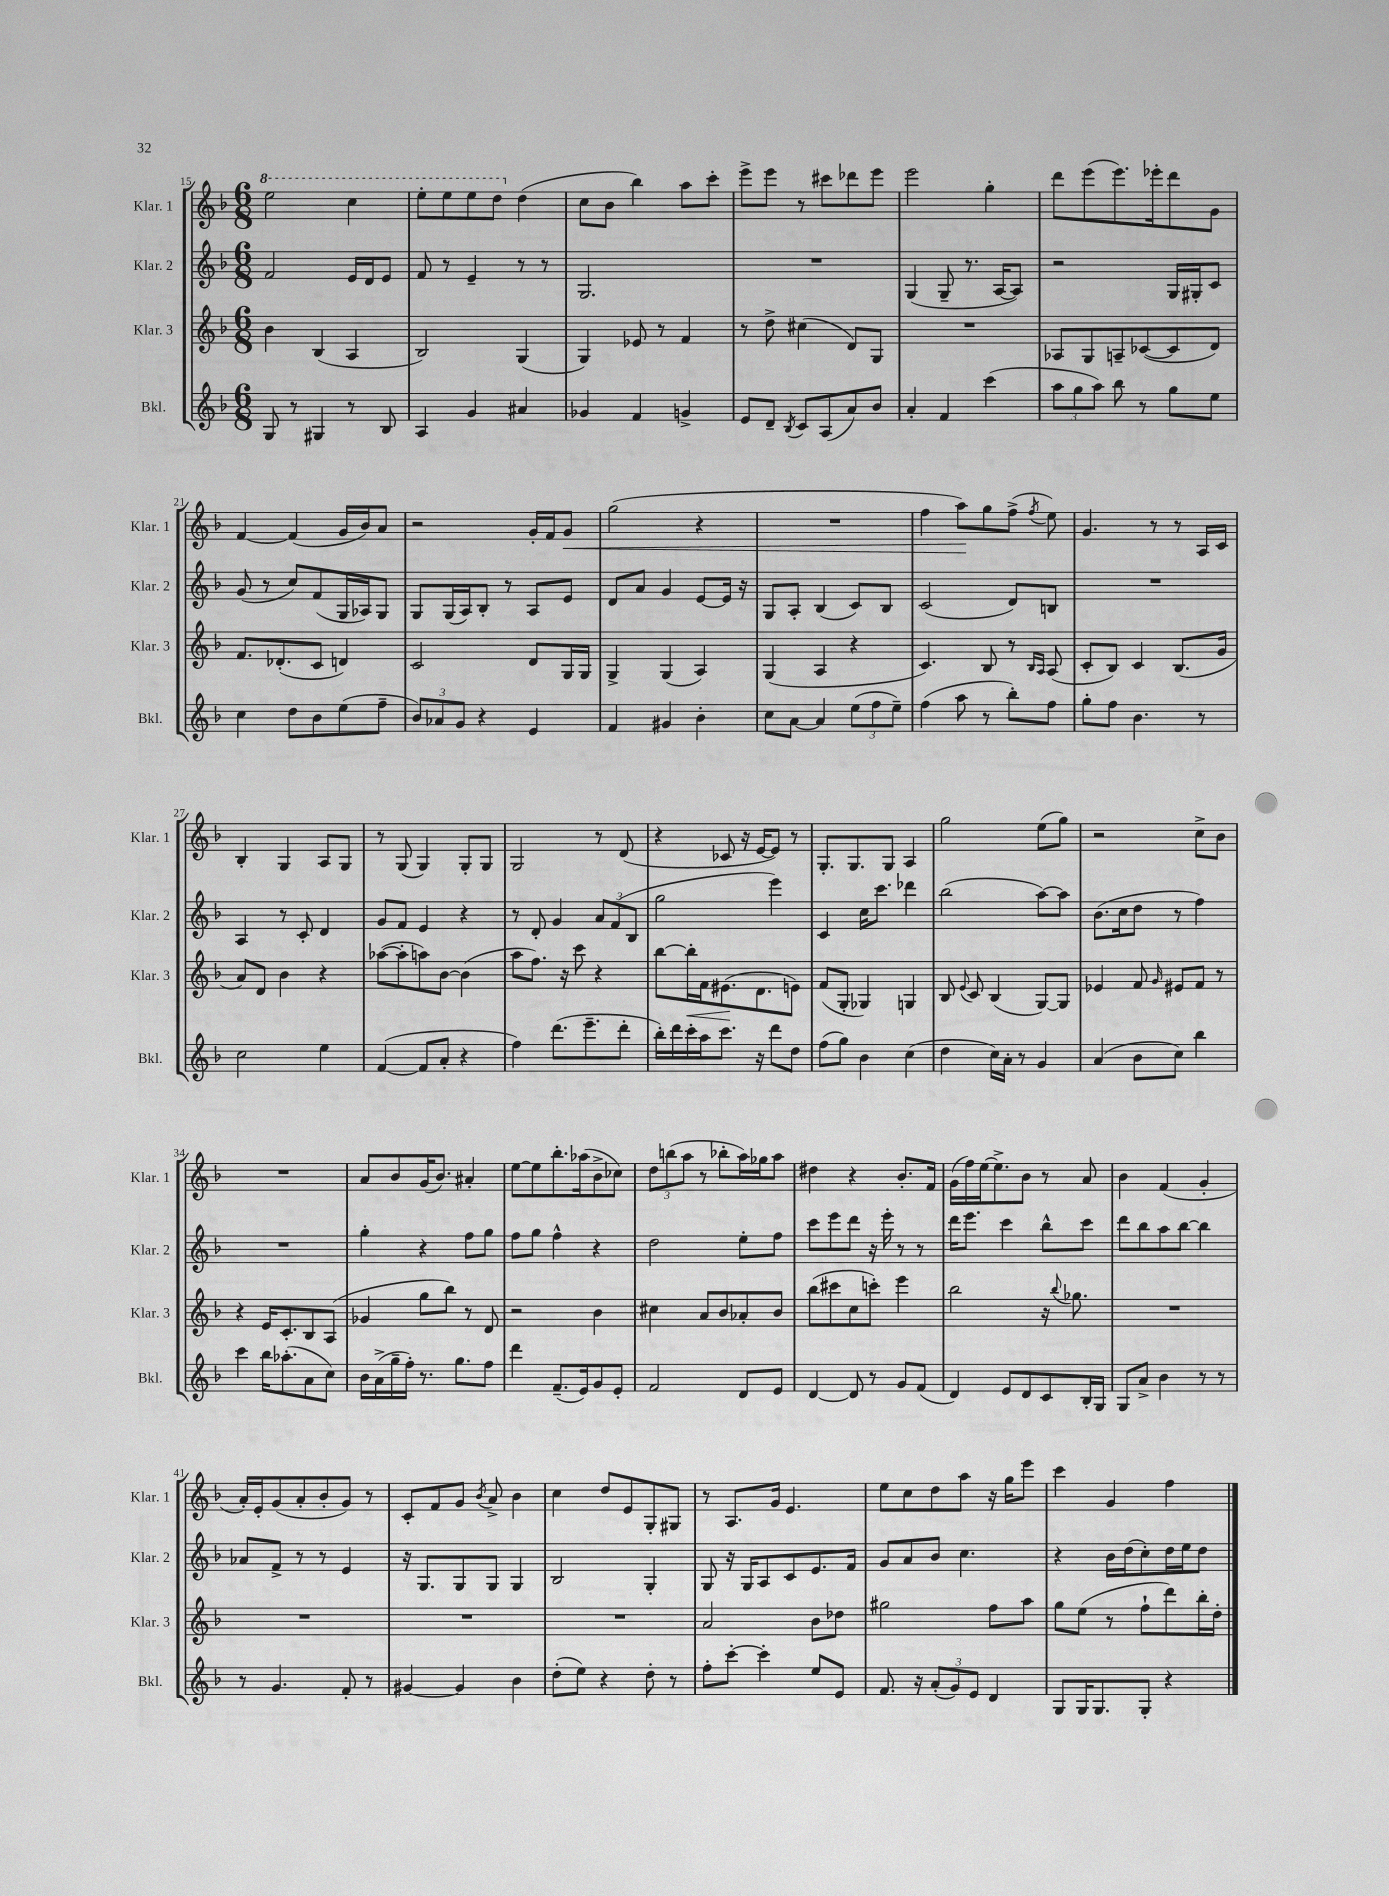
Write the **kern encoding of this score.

**kern	**kern	**dynam	**kern	**kern	**dynam
*part4	*part3	*part3	*part2	*part1	*part1
*staff4	*staff3	*staff3	*staff2	*staff1	*staff1
*I"Bkl.	*I"Klar. 3	*	*I"Klar. 2	*I"Klar. 1	*
*I'Bkl.	*I'Klar. 3	*	*I'Klar. 2	*I'Klar. 1	*
*clefG2	*clefG2	*	*clefG2	*clefG2	*
*k[b-]	*k[b-]	*	*k[b-]	*k[b-]	*
*M6/8	*M6/8	*	*M6/8	*M6/8	*
*	*	*	*	*8va	*
=15	=15	=15	=15	=15	=15
8G/	4b-\	.	2f/	2eee\	.
8r	.	.	.	.	.
4G#X/	(4B-/	.	.	.	.
8r	4A/	.	16e/LL	4ccc\	.
.	.	.	16d/J	.	.
8B-/	.	.	8e/J	.	.
=16	=16	=16	=16	=16	=16
4A/	2B-/)	.	8f/	8eee'\L	.
.	.	.	8r	8eee\	.
4g/	.	.	4e~/	8eee\	.
.	.	.	.	8ddd\J	.
*	*	*	*	*X8va	*
4a#X/	(4G/	.	8r	(4dd\	.
.	.	.	8r	.	.
=17	=17	=17	=17	=17	=17
4g-X/	4G/)	.	2.G/	8cc\L	.
.	.	.	.	8b-\J	.
4f/	8e-X/	.	.	4bb-\)	.
.	8r	.	.	.	.
4gn^/	4f/	.	.	8aa\L	.
.	.	.	.	8ccc'\J	.
=18	=18	=18	=18	=18	=18
8e/L	8r	.	2.r	8eee^\L	.
8d~/J	8dd^\	.	.	8eee\J	.
8qB-/	.	.	.	.	.
8c/L	(4cc#X\	.	.	8r	.
(8A/	.	.	.	8ccc#X\L	.
8a/)	8d/L)	.	.	8ddd-X\	.
8b-/J	8G/J	.	.	8eee\J	.
=19	=19	=19	=19	=19	=19
4a'/	2.r	.	(4G/	2eee\	.
4f/	.	.	8G~/	.	.
.	.	.	8.r	.	.
(4ccc\	.	.	.	4gg'\	.
.	.	.	[16A/KL	.	.
.	.	.	8A/J])	.	.
=20	=20	=20	=20	=20	=20
12aa\L	8A-X/L	.	2r	8ddd\L	.
12gg\	.	.	.	.	.
.	8G/	.	.	(8eee\	.
12aa\J)	.	.	.	.	.
8bb-\	8An~/	.	.	8.eee\)	.
8r	([8c-X/	.	.	.	.
.	.	.	.	16eee-X'\k	.
8gg\L	8c-/]	.	16G/LL	8ddd\	.
.	.	.	16G#X'/J	.	.
8ee\J	8d/J)	.	8c/J	8g\J	.
!!LO:LB:g=z
=21	=21	=21	=21	=21	=21
4cc\	8.f/L	.	(8g/	[4f/	.
.	.	.	8r	.	.
.	(8.d-X'/	.	.	.	.
8dd\L	.	.	8cc/L)	(4f/]	.
8b-\	8c/J	.	(8f/	.	.
(8ee\	4dn/)	.	16G/L	16g/LL	.
.	.	.	16A-X/J)	16b-/J)	.
8ff~\J	.	.	8G/J	8a/J	.
=22	=22	=22	=22	=22	=22
12b-/L)	2c/	.	8G/L	2r	.
12a-X/	.	.	.	.	.
.	.	.	(16G/L	.	.
12g/J	.	.	.	.	.
.	.	.	16A/J)	.	.
4r	.	.	8B-'/J	.	.
.	.	.	8r	.	.
4e/	8d/L	.	8A/L	16g'/LL	.
.	.	.	.	16f/J	.
!	!	!	!	!	!LO:HP:b
.	16G/L	.	8e/J	8g/J	<
.	16G/JJ	.	.	.	.
=23	=23	=23	=23	=23	=23
4f/	4G^/	.	8d/L	(2gg\	.
.	.	.	8a/J	.	.
4g#X/	(4G/	.	4g/	.	.
4b-'\	4A/)	.	[8e/L	4r	.
.	.	.	16e/Jk]	.	.
.	.	.	16r	.	.
=24	=24	=24	=24	=24	=24
8cc\L	(4G/	.	8G/L	2.r	.
[8a\J	.	.	8A'/J	.	.
4a/]	4A/	.	(4B-/	.	.
(12ee\L	4r	.	8c/L)	.	.
12ff\	.	.	.	.	.
.	.	.	8B-/J	.	.
12ee~\J)	.	.	.	.	.
=25	=25	=25	=25	=25	=25
(4ff\	4.c/)	.	(2c/	4ff\	.
8aa\	.	.	.	8aa\L)	.
8r	8B-/	.	.	8gg\	[
8bb-'\L)	8r	.	8d/L)	(8ff^\J	.
.	16qqB-/LL	.	.	.	.
.	16qqA/JJ	.	.	8qff/	.
8ff\J	(8A/	.	8Bn/J	8ee\)	.
=26	=26	=26	=26	=26	=26
8gg'\L	8c'/L	.	2.r	4.g/	.
8ff\J	8B-/J)	.	.	.	.
4.b-\	4c/	.	.	.	.
.	.	.	.	8r	.
.	(8.B-/L	.	.	8r	.
8r	.	.	.	16A/LL	.
.	16g/Jk	.	.	16c/JJ	.
!!LO:LB:g=z
=27	=27	=27	=27	=27	=27
2cc\	8a/L)	.	4A/	4B-'/	.
.	8d/J	.	.	.	.
.	4b-\	.	8r	4G/	.
.	.	.	8c'/	.	.
4ee\	4r	.	4d/	8A/L	.
.	.	.	.	8G/J	.
=28	=28	=28	=28	=28	=28
([4f/	([8aa-X\L	.	8g/L	8r	.
.	8aa-'\]	.	8f/J	(8G/	.
8f/L]	8aan\)	.	4e/	4G/)	.
8a'/J	[8b-\J	.	.	.	.
4r	(4b-\]	.	4r	8G'/L	.
.	.	.	.	8G/J	.
=29	=29	=29	=29	=29	=29
4ff\)	8aa\L	.	8r	2G/	.
.	8.ff\J)	.	8d'/	.	.
(8.ddd\L	.	.	4g/	.	.
.	16r	.	.	.	.
.	8ccc\	.	.	.	.
8.eee~\	.	.	.	.	.
.	4r	.	12a/L	8r	.
.	.	.	(12f/	.	.
8ddd'\J	.	.	.	(8d/	.
.	.	.	12B-/J	.	.
=30	=30	=30	=30	=30	=30
16bb-'\LL)	[8bb-\L	.	2gg\	4r	.
16ddd\	.	.	.	.	.
!	!	!LO:HP:b	!	!	!
16ccc'\	16bb-'\L]	<	.	.	.
16aa\J	16f\J	.	.	.	.
8.ccc\J	(8.e#X\	.	.	8c-X/	.
.	.	.	.	16r	.
16r	8.d\	[	.	[16e/KL	.
8ddd\L	.	.	4eee\)	8e/J])	.
8dd\J	8en\J)	.	.	8r	.
=31	=31	=31	=31	=31	=31
(8ff\L	(8f/L	.	4c/	8.G'/L	.
8gg\J)	8G'/J	.	.	.	.
.	.	.	.	8.G/	.
4b-\	4G-X/)	.	16cc\KL	.	.
.	.	.	8.ccc\J	.	.
.	.	.	.	8G/J	.
(4cc\	4Gn/	.	4ddd-X\	4A/	.
=32	=32	=32	=32	=32	=32
4dd\	8B-/	.	(2bb-\	2gg\	.
.	8qqe/	.	.	.	.
.	8c/	.	.	.	.
16cc\LL)	(4B-/	.	.	.	.
16a'\JJ	.	.	.	.	.
8r	.	.	.	.	.
4g/	[8G/L)	.	[8aa\L)	(8ee\L	.
.	8G/J]	.	8aa\J]	8gg\J)	.
=33	=33	=33	=33	=33	=33
(4a/	4e-X/	.	(8.b-\L	2r	.
.	.	.	16cc\k	.	.
8b-\L	8f/	.	8dd\J	.	.
.	16qqg/	.	.	.	.
8cc\J)	8e#X/L	.	8r	.	.
4bb-\	8f/J	.	4ff\)	8cc^\L	.
.	8r	.	.	8b-\J	.
!!LO:LB:g=z
=34	=34	=34	=34	=34	=34
4ccc\	4r	.	2.r	2.r	.
16bb-\KL	16e/KL	.	.	.	.
(8.aa-X'\	8.c'/	.	.	.	.
8a\	8B-/	.	.	.	.
8cc\J)	(8A/J	.	.	.	.
=35	=35	=35	=35	=35	=35
16b-\LL	4g-X/	.	4gg'\	8a/L	.
(16a^\	.	.	.	.	.
16gg~\	.	.	.	8b-/	.
16ff'\JJ)	.	.	.	.	.
8.r	8gg\L	.	4r	(16g/K	.
.	.	.	.	8.b-/J)	.
.	8bb-\J)	.	.	.	.
8.gg\L	.	.	.	.	.
.	8r	.	8ff\L	4a#X'/	.
8ff\J	8d/	.	8gg\J	.	.
=36	=36	=36	=36	=36	=36
4ddd\	2r	.	8ff\L	[8ee\L	.
.	.	.	8gg\J	8ee\]	.
(8.f~/L	.	.	4ff^^\	8.bb-'\	.
16e/k)	.	.	.	(16aa-X\k	.
8g/	4b-\	.	4r	8b-^\	.
8e'/J	.	.	.	8cc-X\J)	.
=37	=37	=37	=37	=37	=37
2f/	4cc#X\	.	2dd\	12dd\L	.
.	.	.	.	(12bbn\	.
.	.	.	.	12aa\J	.
.	8a/L	.	.	8r	.
.	8b-/	.	.	8bb-X'\L	.
8d/L	8a-X'/	.	8ee'\L	16aa\L)	.
.	.	.	.	16gg-X\J	.
8e/J	8b-/J	.	8ff\J	8aa\J	.
=38	=38	=38	=38	=38	=38
[4d/	(8bb-\L	.	8ccc\L	4dd#X\	.
.	8ccc#X\	.	8eee\	.	.
8d/]	8cc\	.	8ddd\J	4r	.
8r	8cccn'\J)	.	16r	.	.
.	.	.	16eee'\	.	.
8g/L	4eee\	.	8r	8.b-'/L	.
(8f/J	.	.	8r	.	.
.	.	.	.	16f/Jk	.
=39	=39	=39	=39	=39	=39
4d/)	2bb-\	.	16ddd\KL	(16g\LL	.
.	.	.	8.eee\J	16ff\)	.
.	.	.	.	[16ee\J	.
.	.	.	.	8.ee^\]	.
8e/L	.	.	4ccc\	.	.
8d/	.	.	.	8b-\J	.
8c/	16r	.	8bb-^^\L	8r	.
.	8qqbb-/	.	.	.	.
.	8.gg-X\	.	.	.	.
16B-'/L	.	.	8ccc\J	8a/	.
16G/JJ	.	.	.	.	.
=40	=40	=40	=40	=40	=40
8G/L	2.r	.	8ddd\L	4b-\	.
8a^/J	.	.	8bb-\	.	.
4b-\	.	.	8aa\	(4f/	.
.	.	.	[8bb-\J	.	.
8r	.	.	4bb-\]	4g'/	.
8r	.	.	.	.	.
!!LO:LB:g=z
=41	=41	=41	=41	=41	=41
8r	2.r	.	8a-X/L	16a'/LL)	.
.	.	.	.	16e'/J	.
4.g/	.	.	8f^/J	(8g/	.
.	.	.	8r	8a'/	.
.	.	.	8r	8b-'/	.
8f'/	.	.	4e/	8g/J)	.
8r	.	.	.	8r	.
=42	=42	=42	=42	=42	=42
[4g#X/	2.r	.	16r	8c'/L	.
.	.	.	8.G/L	.	.
.	.	.	.	8f/	.
4g#/]	.	.	8G/	8g/J	.
.	.	.	.	8qb-/	.
.	.	.	8G/J	8a^/	.
4b-\	.	.	4G/	4b-\	.
=43	=43	=43	=43	=43	=43
(8dd'\L	2.r	.	2B-/	4cc\	.
8ee\J)	.	.	.	.	.
4r	.	.	.	8dd/L	.
.	.	.	.	8e/	.
8dd'\	.	.	4G'/	8G'/	.
8r	.	.	.	8G#X/J	.
=44	=44	=44	=44	=44	=44
8ff'\L	2a/	.	8G/	8r	.
[8ccc'\J	.	.	16r	8.A/L	.
.	.	.	16G/KL	.	.
4ccc'\]	.	.	8A/	.	.
.	.	.	.	16g/Jk	.
.	.	.	8c/	4.e/	.
8ee/L	8b-\L	.	8.e/	.	.
8e/J	8dd-X\J	.	.	.	.
.	.	.	16f/Jk	.	.
=45	=45	=45	=45	=45	=45
8.f/	2gg#X\	.	8g/L	8ee\L	.
.	.	.	8a/	8cc\	.
16r	.	.	.	.	.
(12a'/L	.	.	8b-/J	8dd\	.
12g/)	.	.	.	.	.
.	.	.	4.cc\	8aa\J	.
12e/J	.	.	.	.	.
4d/	8ff\L	.	.	16r	.
.	.	.	.	16gg\KL	.
.	8aa\J	.	.	8eee\J	.
=46	=46	=46	=46	=46	=46
8G/L	8gg\L	.	4r	4ccc\	.
16G/K	(8ee\J	.	.	.	.
8.G/	.	.	.	.	.
.	8r	.	16b-\LL	4g/	.
.	.	.	(16dd\J	.	.
8G'/J	8ff`\L	.	8cc'\)	.	.
4r	8ddd\)	.	16dd\L	4ff\	.
.	.	.	16ee\J	.	.
.	16bb-'\L	.	8dd\J	.	.
.	16dd'\JJ	.	.	.	.
==	==	==	==	==	==
*-	*-	*-	*-	*-	*-
